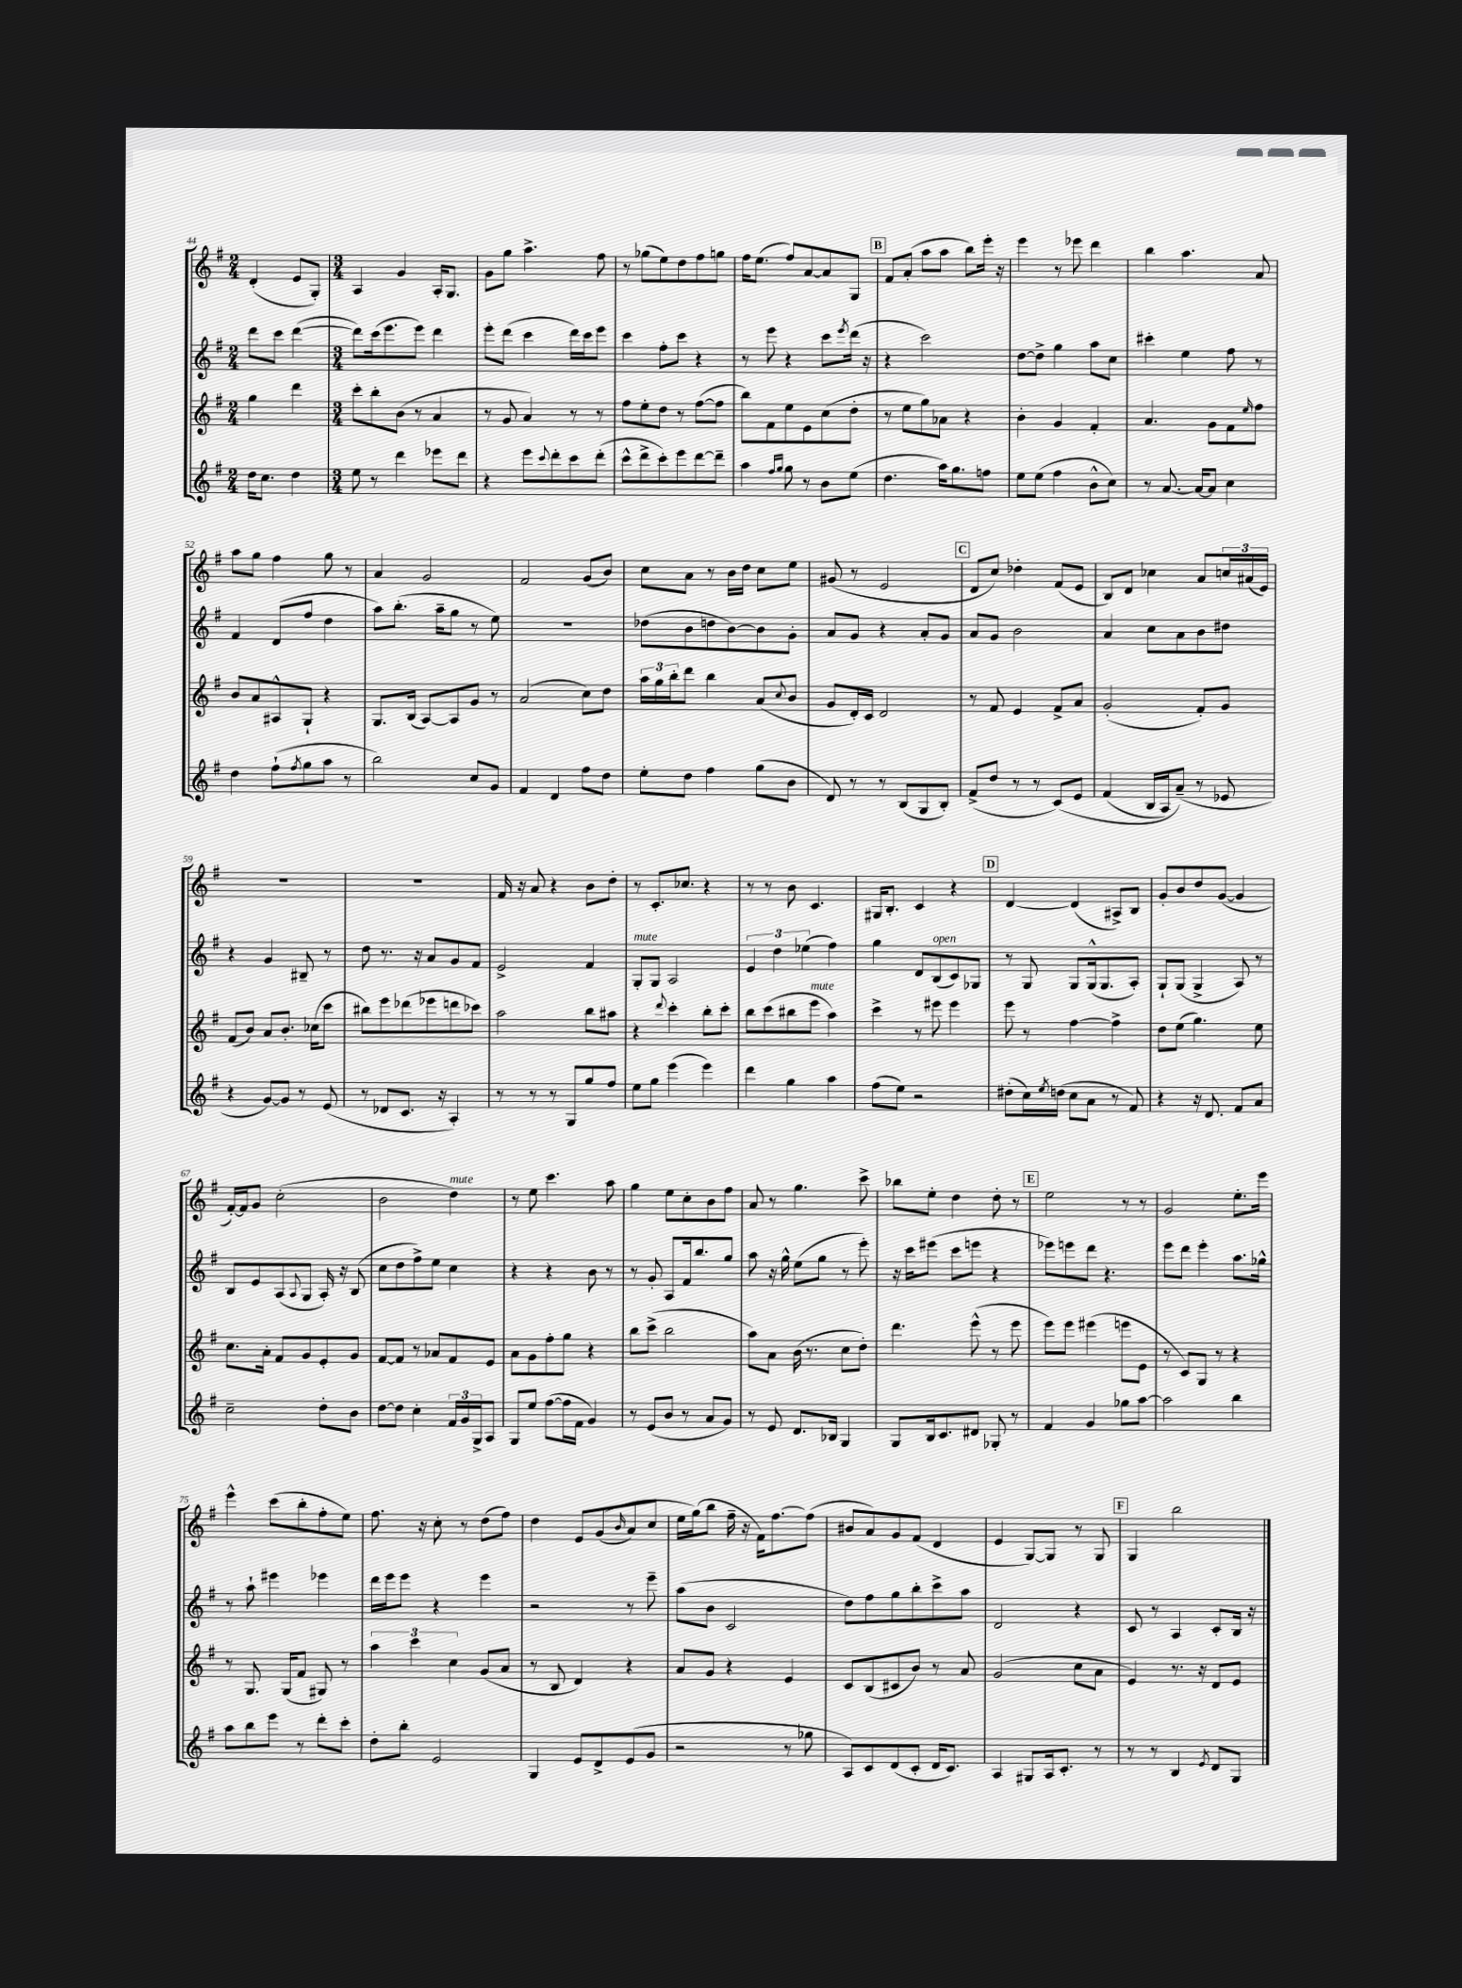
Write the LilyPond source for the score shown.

<<
\new StaffGroup <<
\new Staff = "s0" {
    \clef treble \key g \major \numericTimeSignature \time 2/4
    d'4-.( e'8 g8-.) |
    \numericTimeSignature \time 3/4 a4 g'4 a16-. g8. |
    g'8 g''8 a''4.-> fis''8 |
    r8 ges''8( e''8) d''8 fis''8 g''8 |
    fis''16 e''8.( fis''8) a'8~ a'8 g8 |
    \mark \markup { \box "B" } fis'8 a'8-.( a''8 a''8 b''8) e'''16-. r16 |
    e'''4 r8 ees'''8 d'''4 |
    b''4 a''4. a'8 |
    a''8 g''8 fis''4 g''8 r8 |
    a'4 g'2 |
    fis'2 g'8( b'8) |
    c''8 a'8 r8 b'16 d''16 c''8 e''8 |
    gis'8( r8 e'2 |
    \mark \markup { \box "C" } d'8 c''8) des''4-. fis'8( e'8 |
    b8) d'8 ces''4 a'8 \tuplet 3/2 { c''16 ais'16( e'16) } |
    R2. |
    r2. |
    fis'16 r16 a'8 r4 b'8 d''8-. |
    r8 c'8.-. ces''8. r4 |
    r8 r8 b'8 c'4. |
    gis16 b8.-. c'4 r4 |
    \mark \markup { \box "D" } d'4~ d'4( ais8->) b8 |
    g'8-. b'8 d''8 g'8~( g'4 |
    fis'16~-.) fis'16 g'8 c''2-.( |
    b'2 d''4^\markup { \italic "mute" }) |
    r8 e''8 c'''4. a''8 |
    g''4 e''8 c''8-. b'8 fis''8 |
    a'8 r8 g''4. c'''8-> |
    bes''8 e''8-. d''4 d''8-. r8 |
    \mark \markup { \box "E" } e''2 r8 r8 |
    g'2 e''8.-. e'''16 |
    e'''4-^ c'''8( b''8-. fis''8-. e''8) |
    fis''8. r16 c''8-. r8 d''8( fis''8) |
    d''4 e'8 g'8(\( \grace { b'16 } a'8) c''8 |
    e''16 g''16(\) b''8 fis''16-- r16 fis'16) fis''8.~ fis''8( |
    bis'8 a'8) g'8 fis'8( d'4 |
    e'4 g8~) g8 r8 g8 |
    \mark \markup { \box "F" } g4 b''2 \bar "|." |
}
\new Staff = "s1" {
    \clef treble \key g \major \numericTimeSignature \time 2/4
    d'''8 c'''8 d'''4~( |
    \numericTimeSignature \time 3/4 d'''8) c'''16( e'''8. e'''8) d'''4 |
    e'''8-. d'''8( c'''4 d'''16) c'''16 e'''8 |
    c'''4 fis''8-. c'''8 r4 |
    r8 e'''8 r4 c'''8 \acciaccatura { e'''8 } d'''16( r16 |
    \mark \markup { \box "B" } r4 c'''2) |
    d''8~ d''8-> g''4 a''8 c''8 |
    cis'''4-. e''4 fis''8 r8 |
    fis'4 d'8( fis''8 d''4 |
    a''8) b''8.-.( a''16-- g''8 r8 e''8) |
    R2. |
    des''8( b'8 d''8 b'8~) b'8 g'8-. |
    a'8 g'8 r4 a'8-. g'8 |
    \mark \markup { \box "C" } a'8 g'8 b'2 |
    a'4 c''8 a'8 b'8 dis''8 |
    r4 g'4 bis8-- r8 |
    d''8 r8. r16 a'8 g'8 fis'8 |
    e'2-> fis'4 |
    g8-.^\markup { \italic "mute" } g8 a2 |
    \tuplet 3/2 { e'4 d''4 ees''4( } fis''4) |
    g''4 d'8 b8^\markup { \italic "open" }( c'8) ges8 |
    \mark \markup { \box "D" } r8 g8 g8 g16-^( g8. a8-.) |
    g8-! g8( g4-> a8) r8 |
    b8 e'8 a8( \appoggiatura { a8 } g8 a16-.) r16 b8( |
    c''8 d''8 fis''8->) e''8 c''4 |
    r4 r4 b'8 r8 |
    r8 g'8-. a8 fis'16 b''8. g''8 |
    a''8 r16 g''16-^ e''8( g''8 r8 e'''8-.) |
    r16 c'''16 eis'''8( c'''8 e'''8 r4 |
    \mark \markup { \box "E" } ees'''8) e'''8 d'''8 r4. |
    e'''8 d'''8 e'''4-. a''8. ges''16-^ |
    r8 a''8-! eis'''4 ees'''4 |
    d'''16 e'''16 e'''8 r4 e'''4 |
    r2 r8 e'''8-- |
    a''8( b'8 c'2 |
    d''8) fis''8 g''8 b''8-. c'''8-> a''8 |
    d'2 r4 |
    \mark \markup { \box "F" } c'8 r8 a4 c'8-. b16 r16 \bar "|." |
}
\new Staff = "s2" {
    \clef treble \key g \major \numericTimeSignature \time 2/4
    g''4 d'''4 |
    \numericTimeSignature \time 3/4 c'''8-. b''8-. b'8( r8 a'4 |
    r8 g'8 a'4) r8 r8 |
    fis''8 e''8-. d''8 r8 fis''8~( fis''8 |
    b''8) fis'8 e''8 e'8 c''8( d''8-. |
    \mark \markup { \box "B" } r8 e''8 g''8) aes'8 r4 |
    b'4-. g'4 fis'4-. |
    a'4. g'8 fis'8 \grace { e''16 } fis''8 |
    b'8 a'8 ais8-^ g8-! r4 |
    g8. b16( a8~) a8 g'8 r8 |
    a'2( c''8) d''8 |
    \tuplet 3/2 { a''16 g''16 b''16-. } d'''8 b''4 a'8( \appoggiatura { c''8 } b'8 |
    g'8 d'16-.) c'16 d'2 |
    \mark \markup { \box "C" } r8 fis'8 e'4 fis'8-> a'8 |
    g'2-.( fis'8-.) g'8 |
    fis'8( b'8) a'8 b'8.-. ces''16( c'''8 |
    bis''8) e'''8 des'''8( ees'''8 d'''8 ces'''8) |
    a''2 b''8 ais''8 |
    r4 \appoggiatura { d'''8 } c'''4-. b''8-. c'''8-. |
    b''8 c'''8( bis''8 e'''8^\markup { \italic "mute" } a''4) |
    c'''4-> r8 eis'''8 eis'''4 |
    \mark \markup { \box "D" } e'''8 r8 fis''4~ fis''4-> |
    d''8 e''8( g''4.) e''8 |
    c''8. a'16-. fis'8 g'8 e'8-. g'8 |
    fis'8~ fis'8 r8 aes'8 fis'8 e'8 |
    a'8 g'8 fis''8-. g''8 r4 |
    b''8 c'''8->( b''2 |
    a''8) a'8 b'16( r8. c''8 d''8-.) |
    d'''4. e'''8-^( r8 e'''8 |
    \mark \markup { \box "E" } e'''8) e'''8 eis'''4( e'''8 e'8 |
    r8 c'8) g8 r8 r4 |
    r8 g8. g16( fis'8 gis8) r8 |
    \tuplet 3/2 { a''4 c'''4 c''4 } g'8( a'8 |
    r8 b8 d'4) r4 |
    a'8 g'8 r4 e'4 |
    c'8 b8( cis'8 b'8) r8 a'8 |
    g'2( c''8 a'8 |
    \mark \markup { \box "F" } e'4) r8. r16 d'8 e'8 \bar "|." |
}
\new Staff = "s3" {
    \clef treble \key g \major \numericTimeSignature \time 2/4
    d''16 c''8. d''4 |
    \numericTimeSignature \time 3/4 e''8 r8 d'''4 ees'''8 d'''8 |
    r4 e'''8 \appoggiatura { c'''8 } d'''8-. c'''8 d'''8-.( |
    c'''8-^ d'''8-> c'''8-.) e'''8 d'''8~ d'''8-- |
    a''4 \grace { fis''16 g''16 } g''8 r8 b'8 e''8( |
    \mark \markup { \box "B" } d''4. a''16) g''8. f''8 |
    e''8 e''8( fis''4 b'8-^ c''8) |
    r8 a'8.~ a'16~ a'8 c''4 |
    d''4 fis''8-!( \acciaccatura { fis''8 } g''8 a''8 r8 |
    b''2) c''8 g'8 |
    fis'4 d'4 fis''8 d''8 |
    e''8-. d''8 fis''4 g''8( b'8 |
    d'8) r8 r8 b8( g8 b8-.) |
    \mark \markup { \box "C" } fis'8->( d''8 r8 r8 c'8)\( e'8 |
    fis'4( b16 a16) a'8--(\) r8 ees'8 |
    r4 g'8~) g'8 r8 e'8( |
    r8 des'8 c'8. r16 a4-.) |
    r8 r8 r8 g8 g''8 fis''8 |
    e''8 g''8 e'''4( e'''4) |
    d'''4 g''4 a''4 |
    fis''8( e''8) r2 |
    \mark \markup { \box "D" } dis''8-.( c''16) \acciaccatura { e''8 } d''16( c''8 a'8 r8 fis'8) |
    r4 r16 d'8. fis'8 a'8 |
    c''2-- d''8-. b'8 |
    d''8~ d''8 c''4-. \tuplet 3/2 { fis'16 g'16 g16-> } a8 |
    g8 e''8 fis''8~( fis''16 fis'16 g'4) |
    r8 e'8( b'8 r8 a'8 g'8) |
    r8 e'8 d'8. bes16 g4 |
    g8 b16 c'8. dis'8 ges8-. r8 |
    \mark \markup { \box "E" } fis'4 g'4 ges''8 a''8~ |
    a''2 b''4 |
    a''8 b''8 e'''8 r8 d'''8-. c'''8-. |
    d''8-. b''8-. e'2 |
    g4 e'8 d'8-> e'8( g'8 |
    r2 r8 ges''8 |
    a8) c'8 d'8( c'8-. d'16 c'8.) |
    a4 gis8 a16 c'8.-. r8 |
    \mark \markup { \box "F" } r8 r8 b4 \acciaccatura { e'8 } d'8 g8 \bar "|." |
}
>>
>>
\layout { \context { \Score currentBarNumber = #44 } }
